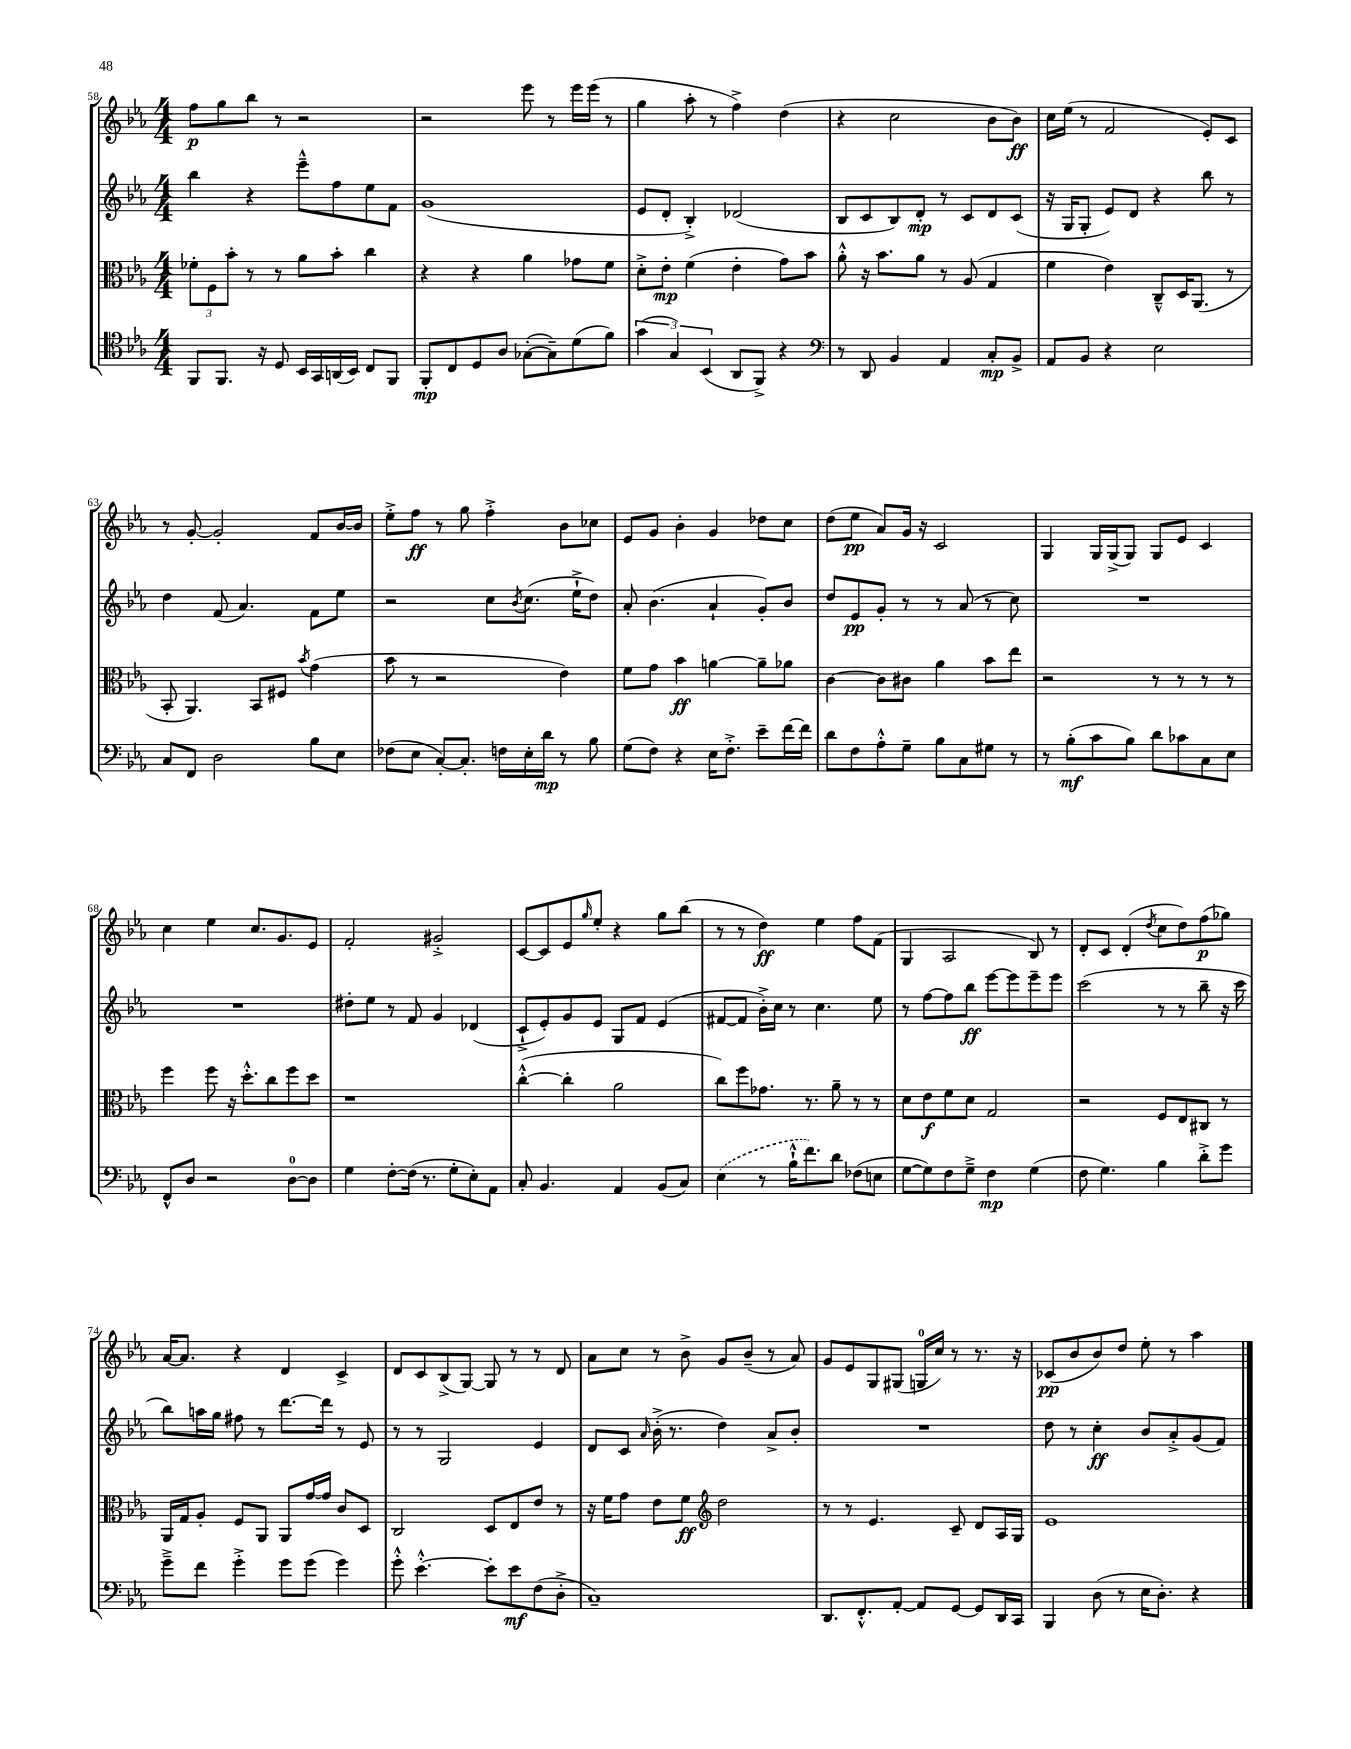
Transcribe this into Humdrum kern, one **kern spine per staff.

**kern	**kern	**kern	**kern
*staff4	*staff3	*staff2	*staff1
*clefC4	*clefC3	*clefG2	*clefG2
*k[b-e-a-]	*k[b-e-a-]	*k[b-e-a-]	*k[b-e-a-]
*M4/4	*M4/4	*M4/4	*M4/4
8FF	12f-'	4bb-	8ff
.	12F	.	.
8.FF	.	.	8gg
.	12b-'	.	.
.	8r	4r	8bb-
16r	.	.	.
8D	8r	.	8r
16BB-	8a-	8eee-~^^	2r
16GG	.	.	.
(16AA	8b-'	8ff	.
16BB-)	.	.	.
8C	4cc	8ee-	.
8FF	.	8f	.
=	=	=	=
8FF'	4r	(1g	2r
8C	.	.	.
8D	4r	.	.
8A-	.	.	.
([8G-'	4a-	.	8eee-
8G-~])	.	.	8r
(8d	8g-	.	16eee-
.	.	.	(16eee-
8f)	8f	.	8r
=	=	=	=
(6g	8d'^	8e-	4gg
.	8e-'	8d'	.
6G)	.	.	.
.	(4f	4B-'^)	8aa-'
(6BB-	.	.	.
.	.	.	8r
8AA-	4e-'	(2d-	4ff^)
8FF^)	.	.	.
4r	8g)	.	(4dd
.	8b-	.	.
=	=	=	=
*clefF4	*	*	*
8r	8a-'^^	8B-	4r
8DD	16r	8c	.
.	8.b-	.	.
4BB-	.	8B-)	2cc
.	8a-	8d'	.
4AA-	8r	8r	.
.	(8A-	8c	.
8C'	4G	8d	8b-
8BB-^	.	(8c	8b-)
=	=	=	=
8AA-	4f	16r	16cc
.	.	16G	(16ee-
8BB-	.	8G'	8r
4r	4e-)	8e-)	2f
.	.	8d	.
2E-	8C~^^	4r	.
.	16D	.	.
.	(8.AA-	.	.
.	.	8bb-	8e-')
.	8r	8r	8c
=	=	=	=
8C	8BB-'	4dd	8r
8FF	4.AA-)	.	[8g'
2D	.	(8f	2g']
.	.	4.a-)	.
.	8BB-	.	.
.	8F#	.	.
.	8qb-	.	.
8B-	(4g	8f	8f
8E-	.	8ee-	[16b-
.	.	.	16b-]
=	=	=	=
(8F-	8b-	2r	8ee-'^
8E-	8r	.	8ff
[8C')	2r	.	8r
8.C']	.	.	8gg
.	.	8cc	4ff'^
16F	.	.	.
.	.	8qb-	.
16E-'	.	(8.cc	.
16d	.	.	.
8r	4e-)	.	8b-
.	.	16ee-`^	.
8B-	.	8dd)	8cc-
=	=	=	=
(8G	8f	8a-'	8e-
8F)	8g	(4.b-	8g
4r	4b-	.	4b-'
16E-	[4a	4a-`	4g
8.F'^	.	.	.
8e-~	8a~]	8g')	8dd-
[16f	8a-	8b-	8cc
16f]	.	.	.
=	=	=	=
8d	[4c	8dd	(8dd
8F	.	8e-	8ee-
8A-'^^	8c]	8g'	8a-)
8G~	8c#	8r	16g
.	.	.	16r
8B-	4a-	8r	2c
8C	.	(8a-	.
8G#	8b-	8r	.
8r	8ee-	8cc)	.
=	=	=	=
8r	2r	1r	4G
(8B-'	.	.	.
8c	.	.	16G
.	.	.	(16G^
8B-)	.	.	8G)
8d	8r	.	8G
8c-	8r	.	8e-
8C	8r	.	4c
8E-	8r	.	.
=	=	=	=
8FF^^	4ff	1r	4cc
8D	.	.	.
2r	8ff	.	4ee-
.	16r	.	.
.	8.dd'^^	.	.
.	.	.	8.cc
.	8cc	.	.
.	.	.	8.g
[8D	8ff	.	.
8D]	8dd	.	8e-
=	=	=	=
4G	1r	8dd#'	2f'
.	.	8ee-	.
[8F'	.	8r	.
(16F]	.	8f	.
8.r	.	.	.
.	.	4g	2g#'^
8G'	.	.	.
8E-')	.	(4d-	.
8AA-	.	.	.
=	=	=	=
8C'	([4cc'^^	8c`^	[8c
4.BB-	.	8e-')	8c]
.	4cc']	8g	8e-
.	.	.	16qqgg
.	.	8e-	8ee-'
4AA-	2a-	8G	4r
.	.	8f	.
(8BB-	.	(4e-	8gg
8C)	.	.	(8bb-
=	=	=	=
(4E-	8cc)	[8f#	8r
.	8ff	8f#]	8r
8r	8.g-	16b-'^)	4dd)
.	.	16cc	.
16B-`^^	.	8r	.
8.f)	8.r	.	.
.	.	4.cc	4ee-
8d	8a-~	.	.
(8F-	8r	.	8ff
8E	8r	8ee-	(8f
=	=	=	=
[8G	8d	8r	4G
8G])	8e-	[8ff	.
8F	8f	8ff]	2A-
8G~^	8d	8bb-	.
4F	2G	[8eee-	.
.	.	8eee-]	.
(4G	.	8eee-~	8B-)
.	.	8eee-	8r
=	=	=	=
8F	2r	(2ccc	8d'
4.G)	.	.	8c
.	.	.	(4d'
.	.	.	8qdd
4B-	8F	8r	8cc
.	8E-	8r	8dd)
8d'^	8C#	8bb-~	(8ff
8g	8r	16r	8gg-)
.	.	16ccc	.
=	=	=	=
8g~^	16AA-	8bb-)	[16a-
.	16G	.	8.a-]
8f	8A-'	16aa	.
.	.	16gg	.
4g'^	8F	8ff#	4r
.	8AA-	8r	.
8g	8AA-	[8.ddd	4d
(8g	[16g	.	.
.	16g]	16ddd]	.
4g)	8c	8r	4c^
.	8D	8e-	.
=	=	=	=
8g'^^	2C	8r	8d
[4.e-'^^	.	8r	8c
.	.	2G	(8B-^
.	.	.	[8G)
8e-']	8D	.	8G]
8e-	8E-	.	8r
(8F	8e-	4e-	8r
8D'^	8r	.	8d
=	=	=	=
1C~)	16r	8d	8a-
.	16f	.	.
.	8g	8c	8cc
.	.	16qqa-	.
.	8e-	(16b-'^	8r
.	.	8.r	.
.	8f	.	8b-^
*	*clefG2	*	*
.	2dd	4dd)	8g
.	.	.	(8b-~
.	.	8a-^	8r
.	.	8b-'	8a-)
=	=	=	=
8.DD	8r	1r	8g
.	8r	.	8e-
8.FF'^^	.	.	.
.	4.e-	.	8G
[8AA-'	.	.	(8G#
8AA-]	.	.	16G
.	.	.	16cc)
[8GG	8c~	.	8r
8GG]	8d	.	8.r
16DD	16A-	.	.
16CC	16G	.	16r
=	=	=	=
4BBB-	1e-	8dd	(8c-
.	.	8r	8b-
(8D	.	4cc'	8b-)
8r	.	.	8dd
16E-	.	8b-	8ee-'
8.D')	.	.	.
.	.	8a-'^	8r
4r	.	(8g	4aa-
.	.	8f)	.
==	==	==	==
*-	*-	*-	*-
